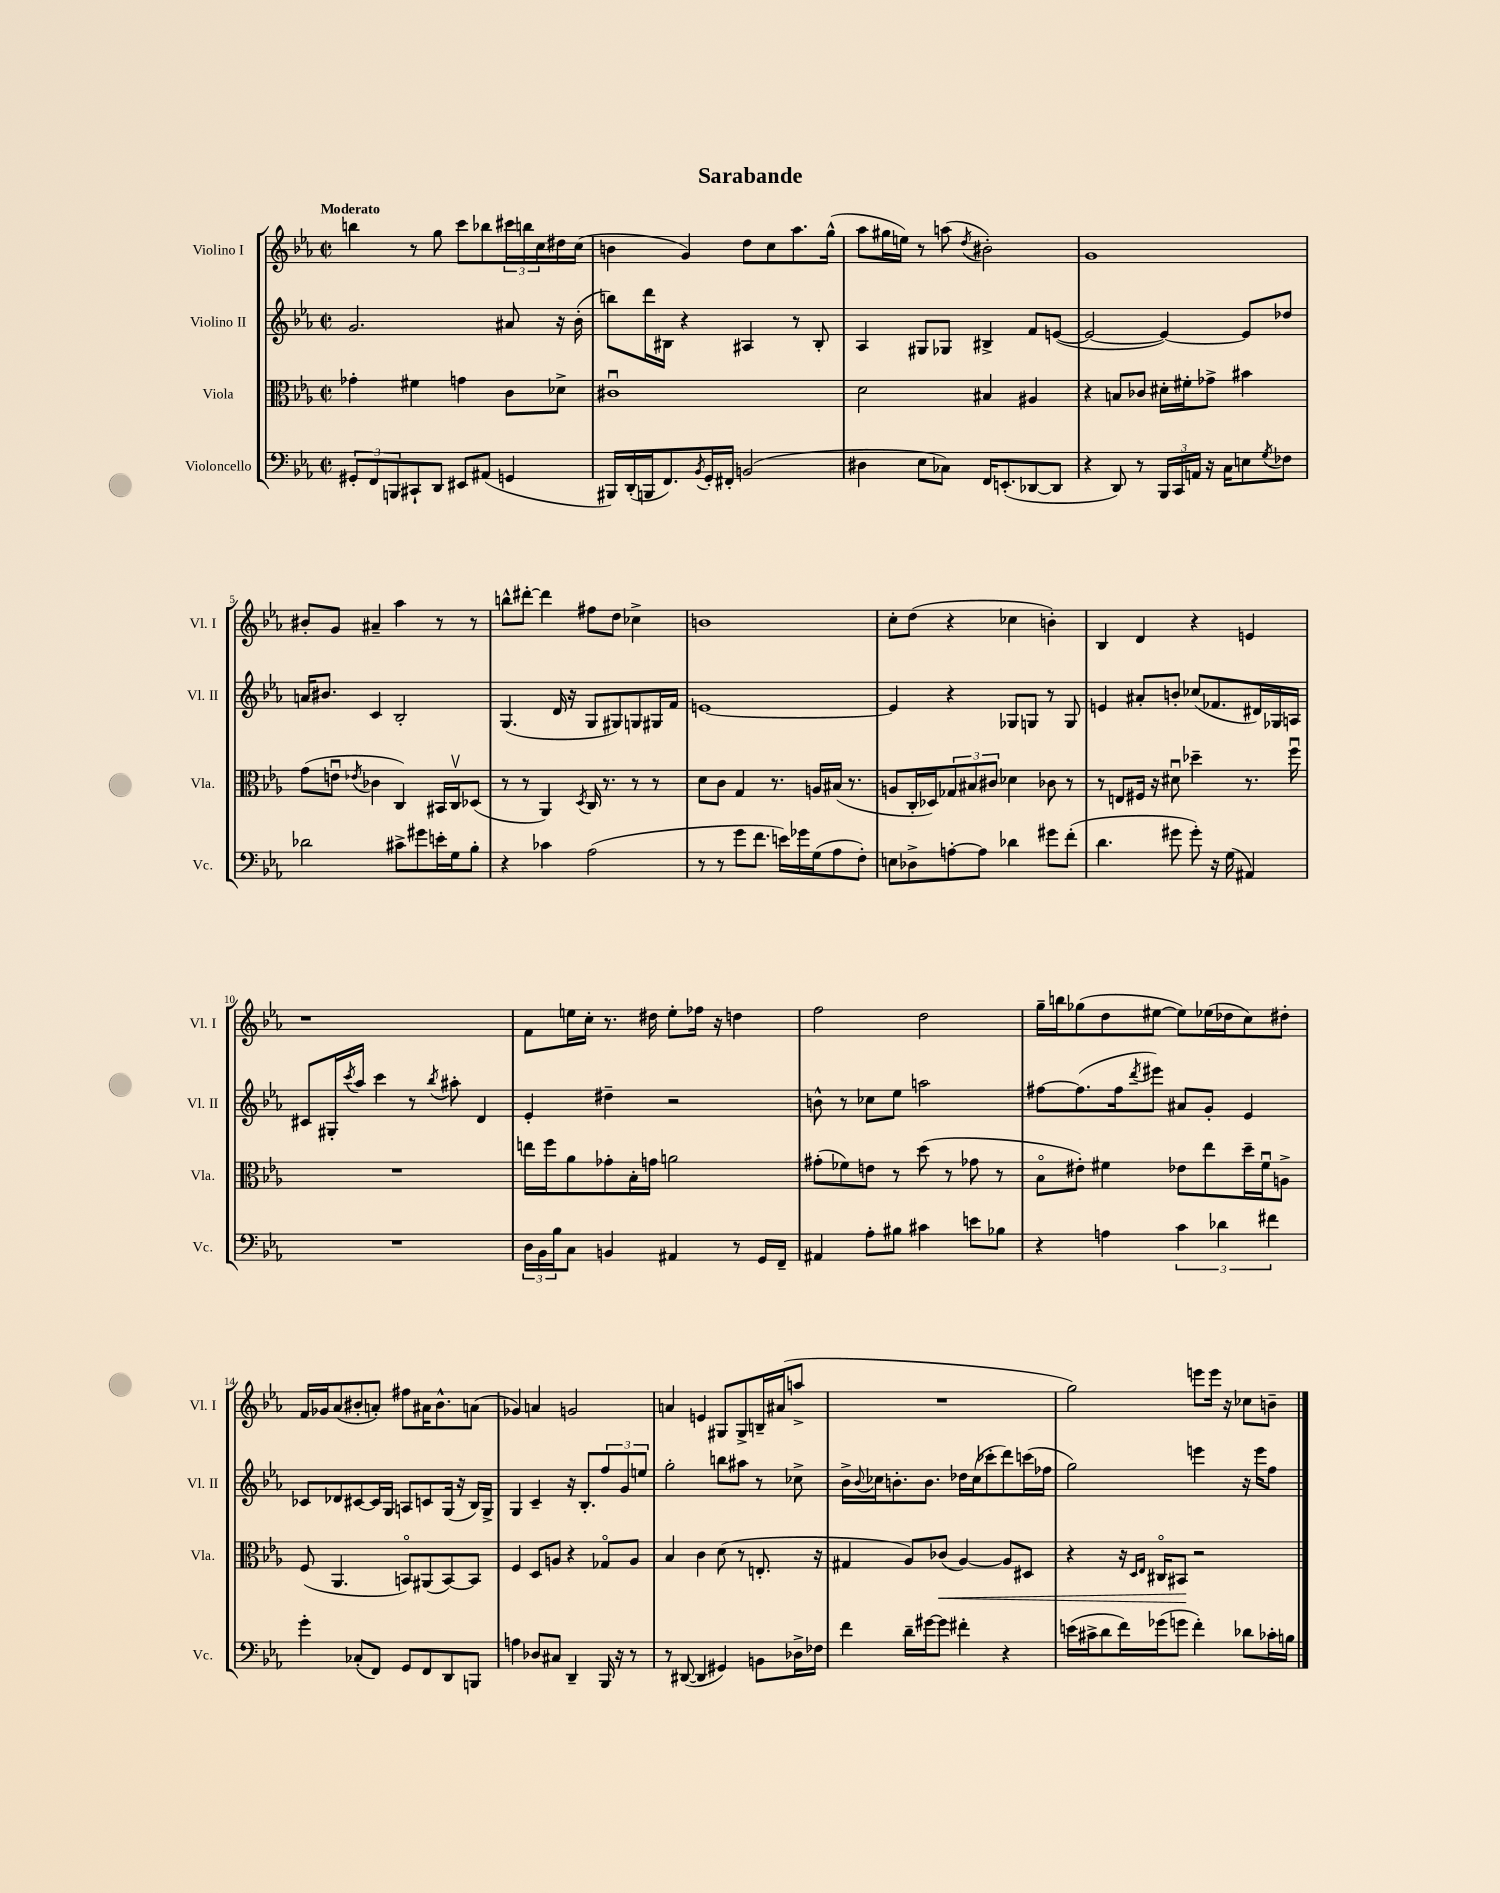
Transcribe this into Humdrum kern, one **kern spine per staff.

**kern	**kern	**dynam	**kern	**kern
*part4	*part3	*part3	*part2	*part1
*staff4	*staff3	*staff3	*staff2	*staff1
*I"Violoncello	*I"Viola	*	*I"Violino II	*I"Violino I
*I'Vc.	*I'Vla.	*	*I'Vl. II	*I'Vl. I
*clefF4	*clefC3	*	*clefG2	*clefG2
*k[b-e-a-]	*k[b-e-a-]	*	*k[b-e-a-]	*k[b-e-a-]
*M2/2	*M2/2	*	*M2/2	*M2/2
*met(c|)	*met(c|)	*	*met(c|)	*met(c|)
=1	=1	=1	=1	=1
!	!	!	!	!LO:TX:a:B:t=Moderato
12GG#X'/L	4g-X'\	.	2.g/	4bbn\
12FF/	.	.	.	.
12BBBn/	.	.	.	.
8CC#X`/	4f#X\	.	.	8r
8DD/J	.	.	.	8gg\
8EE#X/L	4gn\	.	.	8ccc\L
(8AA#X/J	.	.	.	8bb-X\
4GGn/	8c\L	.	8a#X/	24ccc#X\L
.	.	.	.	24bbn\
.	.	.	.	24cc\
.	8d-X^\J	.	16r	16dd#X\
.	.	.	(16b-'\	(16cc\JJ
=2	=2	=2	=2	=2
16BBB#X/LL)	1c#Xu	.	8bbn\L)	4bn\
(16DD'/	.	.	.	.
16BBBn/J	.	.	16ddd\L	.
8.FF/)	.	.	16B#X\JJ	.
.	.	.	4r	4g/)
8qBB-/	.	.	.	.
16GG'/L	.	.	.	.
16FF#X'/JJ	.	.	.	.
(2BBn/	.	.	4A#X/	8dd\L
.	.	.	.	8cc\
.	.	.	8r	8.aa-\
.	.	.	8B#'/	.
.	.	.	.	(16gg^^\Jk
=3	=3	=3	=3	=3
4D#X\	2d\	.	4A-/	8aa-\L
.	.	.	.	16gg#X\L
.	.	.	.	16een\JJ)
8E-\L	.	.	8G#X/L	8r
8C-X\J)	.	.	8G-X/J	(8aan\
.	.	.	.	8qdd/
16FF/KL	4B#X/	.	4B#X^/	2b#X'\)
(8.EEn'/	.	.	.	.
[8DD-X/	4A#X/	.	8f/L	.
8DD-/J]	.	.	([8en/J	.
=4	=4	=4	=4	=4
4r	4r	.	2e/_	1g
8DD/)	8Bn/L	.	.	.
8r	8c-X/J	.	.	.
24BBB-/LL	16d#X'\LL	.	4e/_)	.
24CC/	.	.	.	.
.	16f#X'\J	.	.	.
24AAn/JJ	.	.	.	.
16r	8g-X^\J	.	.	.
16C\KL	.	.	.	.
8En\	4b#X\	.	8e/L]	.
8qG/	.	.	.	.
8F-X\J	.	.	8dd-X/J	.
!!LO:LB:g=z
=5	=5	=5	=5	=5
2d-X\	(8g\L	.	16an/KL	8b#X'/L
.	.	.	8.b#X/J	.
.	8enu\J	.	.	8g/J
.	8qe-X/	.	.	.
.	4c-X\	.	4c/	4a#X~/
8c#X^\L	4C/)	.	2B-'/	4aa-\
8g#X\	.	.	.	.
16en'\L	16BB#X/LL	.	.	8r
16G\J	16Cv/J	.	.	.
8B-'\J	(8D-X/J	.	.	8r
=6	=6	=6	=6	=6
4r	8r	.	(4.G/	8bbn^^\L
.	8r	.	.	[8ddd#X'\J
4c-X\	4AA-/)	.	.	4ddd#\]
.	.	.	16d/	.
.	.	.	16r	.
.	8qD/	.	.	.
(2A-\	16C/	.	8G/L	8ff#X\L
.	8.r	.	.	.
.	.	.	8G#X/)	8dd\J
.	8r	.	8Gn/	4cc-X^\
.	8r	.	16G#X/L	.
.	.	.	16f/JJ	.
=7	=7	=7	=7	=7
8r	8d\L	.	[1en	1bn
8r	8c\J	.	.	.
8g\L	4G/	.	.	.
8.f\J	.	.	.	.
.	8.r	.	.	.
16en\LL)	.	.	.	.
16g-X\	.	.	.	.
(16G\J	16An/LL	.	.	.
8A-\	(16B#X/JJ	.	.	.
.	8.r	.	.	.
8F'\J)	.	.	.	.
=8	=8	=8	=8	=8
8En\L	8An/L	.	4e/]	8cc'\L
8D-X^\	16C'/L	.	.	(8dd\J
.	16D-X/J)	.	.	.
[8An'\	12G-X/	.	4r	4r
.	12B#X/	.	.	.
8A\J]	.	.	.	.
.	12c#X/J	.	.	.
4d-X\	4d-X\	.	8G-X/L	4cc-X\
.	.	.	8Gn/J	.
8g#X\L	8c-X\	.	8r	4bn'\)
(8f'\J	8r	.	8G/	.
=9	=9	=9	=9	=9
4.d\	8r	.	4en/	4B-/
.	8En/L	.	.	.
.	16F#X/Jk	.	8a#X'/L	4d/
.	16r	.	.	.
8g#X\	8d#Xu\	.	8bn'/J	.
8g#'\)	4dd-X~\	.	(8cc-X/L	4r
16r	.	.	8.f-X/	.
(16G\	.	.	.	.
4AA#X/)	8.r	.	.	4en/
.	.	.	16d#X/L)	.
.	.	.	16G-X/	.
.	16ffu\	.	16An/JJ	.
!!LO:LB:g=z
=10	=10	=10	=10	=10
1r	1r	.	8c#X/L	1r
.	.	.	16G#X'/L	.
.	.	.	8qccc/	.
.	.	.	16aa-/JJ	.
.	.	.	4ccc\	.
.	.	.	8r	.
.	.	.	8qbb-/	.
.	.	.	8aa#X'\	.
.	.	.	4d/	.
=11	=11	=11	=11	=11
24D\LL	16een\LL	.	4e-'/	8f\L
24BB-\	.	.	.	.
.	16ff\J	.	.	.
24B-\J	.	.	.	.
8C\J	8a-\	.	.	16een\L
.	.	.	.	16cc'\JJ
4BBn/	8g-X'\	.	4dd#X~\	8.r
.	16B-'\L	.	.	.
.	16gn\JJ	.	.	16dd#X\
4AA#X/	2an\	.	2r	8ee'\L
.	.	.	.	16ff-X\Jk
.	.	.	.	16r
8r	.	.	.	4ddn\
16GG/LL	.	.	.	.
16FF~/JJ	.	.	.	.
=12	=12	=12	=12	=12
4AA#X/	(8g#X'\L	.	8bn^^\	2ff\
.	8f-X\)	.	8r	.
8A-'\L	8en\J	.	8cc-X\L	.
8B#X\J	8r	.	8ee-\J	.
4c#X\	(8dd\	.	2aan\	2dd\
.	8r	.	.	.
8en\L	8g-X\	.	.	.
8B-X\J	8r	.	.	.
=13	=13	=13	=13	=13
4r	8B-\L	.	[8ff#X\L	16gg~\LL
.	.	.	.	16bbn\J
.	8e#X'\J)	.	(8.ff#\]	(8gg-X\
4An\	4f#X\	.	.	8dd\
.	.	.	16ff#\k	.
.	.	.	8qddd/	.
.	.	.	8eee#X\J)	[8ee#X\J
6c\	8e-X\L	.	8a#X/L	8ee#\L])
.	8ee-\	.	8g'/J	(16ee-X\L
6d-X\	.	.	.	.
.	.	.	.	16dd-X\J
.	16dd~\L	.	4e-/	8cc\)
.	16f#u\J	.	.	.
6f#X\	.	.	.	.
.	8An^\J	.	.	8dd#X'\J
!!LO:LB:g=z
=14	=14	=14	=14	=14
4g'\	(8F/	.	8c-X/L	16f/LL
.	.	.	.	16g-X/J
.	4.AA-/	.	8d-X/	(8a-/
(8C-X'/L	.	.	[8c#X/	8b#X'/
8FF/J)	.	.	16c#/L]	8an'/J)
.	.	.	16G/JJ	.
8GG/L	8BBn/L)	.	8An/L	8ff#X\L
8FF/	(8AA#X/	.	8cn/	16a#X\K
.	.	.	.	8.b#^^\
8DD/	[8BB/)	.	(16G/Jk	.
.	.	.	16r	.
8BBBn/J	8BB/J]	.	16B-/LL)	(8an\J
.	.	.	16G^/JJ	.
=15	=15	=15	=15	=15
4An\	4F/	.	4G/	4g-X/)
8D-X/L	8D/L	.	4c~/	4an/
8C#X/J	8An/J	.	.	.
4DD~/	4r	.	16r	2gn/
.	.	.	8.B-'/L	.
16BBB-/	8G-X/L	.	12ff/	.
16r	.	.	.	.
.	.	.	12g/	.
8r	8A/J	.	.	.
.	.	.	12een/J	.
=16	=16	=16	=16	=16
8r	4B-/	.	2gg'\	4an/
([8DD#X/	.	.	.	.
4DD#/]	4c\	.	.	4en/
4GG#X/)	(8d\	.	8bbn\L	8G#X/L
.	8r	.	8aa#X\J	8G#^/
8BBn\L	8.En'/	.	8r	16Bn~/L
.	.	.	.	(16a#X/J
16D-X^\L	.	.	8cc-X^\	8aan^/J
16F-X\JJ	16r	.	.	.
=17	=17	=17	=17	=17
4f\	4G#X/	.	16b-^\LL	1r
.	.	.	8qqb-/	.
.	.	.	16cc-X\J	.
.	.	.	8.bn'\	.
16d~\LL	8A-/L)	.	.	.
[16g#X\J	.	.	8.b\J	.
!	!	!LO:HP:b	!	!
8g#\J]	(8c-X/J	<	.	.
4f#X'\	[4A-/)	.	16dd-X\LL	.
.	.	.	(16cc-\J	.
.	.	.	8ccc-X'\	.
4r	8A-/L]	.	8ddd\)	.
.	8D#X/J	.	(16cccn\L	.
.	.	.	16ff-X\JJ	.
=18	=18	=18	=18	=18
(16en\LL	4r	.	2gg\)	2gg\)
16c#X^\J	.	.	.	.
8d\	.	.	.	.
16f\L)	16r	.	.	.
.	16qqD/LL	.	.	.
.	16qqE-/JJ	.	.	.
(16g-X\J	16C#X/KL	.	.	.
8gn\J	8BB#X/J	.	.	.
4f'\)	2r	[	4eeen\	8eeen\L
.	.	.	.	16eee\Jk
.	.	.	.	16r
8d-X\L	.	.	16r	8cc-X\L
.	.	.	16eee\KL	.
16c-X'\L	.	.	8ff\J	8bn~\J
16Bn\JJ	.	.	.	.
==	==	==	==	==
*-	*-	*-	*-	*-
